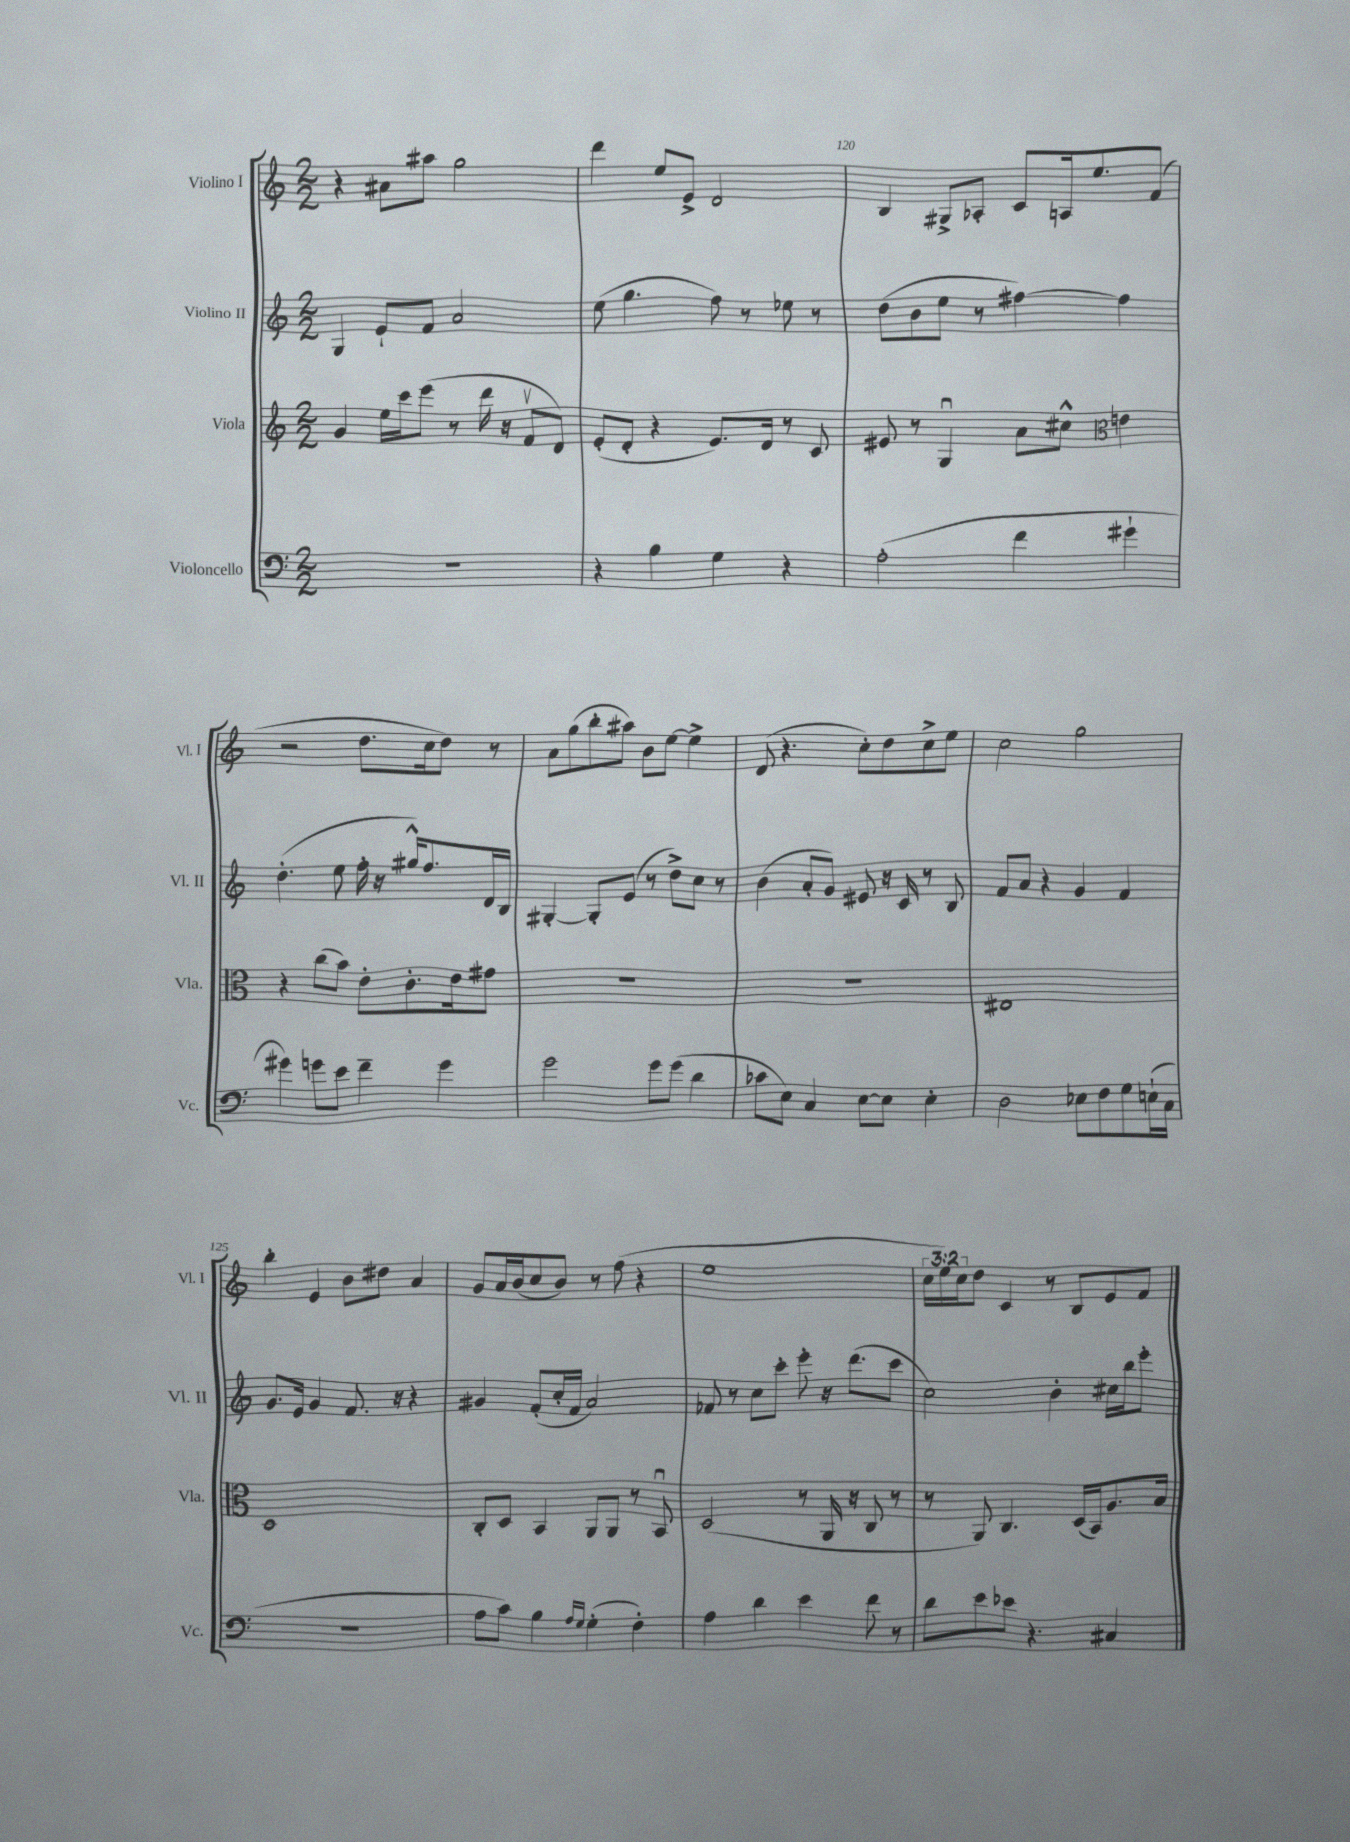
<<
\new StaffGroup <<
\new Staff = "s0" \with { instrumentName = "Violino I" shortInstrumentName = "Vl. I" } {
    \clef treble \key c \major \numericTimeSignature \time 2/2 \override Staff.TupletNumber.text = #tuplet-number::calc-fraction-text
    r4 ais'8 ais''8 g''2 |
    d'''4 e''8 e'8-> d'2 |
    b4 gis8-> aes8-. c'8 a16 e''8. f'8( |
    r2 d''8. c''16 d''8) r8 |
    a'8 g''8( b''8-. ais''8) b'8 e''8~ e''4-> |
    d'8( r4. c''8-.) d''8 c''8-> e''8 |
    c''2 g''2 |
    b''4-. e'4 b'8 dis''8 a'4 |
    g'8 a'16 b'16( c''8 b'8) r8 f''8( r4 |
    e''1 |
    \tuplet 3/2 { c''16 e''16) c''16 } d''8 c'4 r8 b8 e'8 f'8 \bar "|." |
}
\new Staff = "s1" \with { instrumentName = "Violino II" shortInstrumentName = "Vl. II" } {
    \clef treble \key c \major \numericTimeSignature \time 2/2
    g4 e'8-! f'8 a'2 |
    e''8( g''4. f''8) r8 ees''8 r8 |
    d''8( b'8 e''8 r8 fis''4~) fis''4 |
    d''4.-.( e''8 f''16-. r16 gis''16-^) f''8. d'16 b16 |
    gis4~-. gis8-. e'8( r8 d''8->) c''8 r8 |
    b'4( a'8-. g'8) eis'8 r16 c'16 r8 b8 |
    f'8 a'8 r4 g'4 f'4 |
    g'8. e'16 g'4 f'8. r16 r4 |
    gis'4 f'8-.( c''16-. f'16 a'2) |
    fes'8 r8 c''8 c'''8-. e'''8-. r16 d'''8.( c'''8 |
    c''2) b'4-. cis''16 b''16 e'''8-. \bar "|." |
}
\new Staff = "s2" \with { instrumentName = "Viola" shortInstrumentName = "Vla." } {
    \clef treble \key c \major \numericTimeSignature \time 2/2
    g'4 e''16 c'''16 e'''8( r8 d'''16 r16 f'8\upbow d'8) |
    e'8-.( d'8-. r4 e'8.) d'16 r8 c'8 |
    eis'8 r8 g4\downbow a'8 cis''8-^ \clef alto e'4 |
    r4 c''8( b'8) e'8-. c'8.-. e'16 gis'8 |
    R1 |
    R1 |
    eis1 |
    d1 |
    c8-. d8 b,4 a,8 a,8 r8 b,8\downbow |
    d2( r8 a,16 r16 c8 r8 |
    r8 a,8) c4. d16( b,16) a8. b16 \bar "|." |
}
\new Staff = "s3" \with { instrumentName = "Violoncello" shortInstrumentName = "Vc." } {
    \clef bass \key c \major \numericTimeSignature \time 2/2
    R1 |
    r4 b4 g4 r4 |
    a2-.( f'4 gis'4-! |
    gis'4) g'8 e'8 f'4-- g'4 |
    g'2 g'8 g'8( d'4 |
    ces'8 e8) c4 e8~ e8 e4-. |
    d2 ees8 f8 g8 e16-!( c16 |
    R1 |
    a8 c'8) b4 \grace { a16 g16 } g4-.( f4-.) |
    a4 d'4 e'4 f'8 r8 |
    d'8 e'8 ees'8 r4. cis4 \bar "|." |
}
>>
>>
\layout { \context { \Score currentBarNumber = #118 \override BarNumber.break-visibility = ##(#f #t #t) barNumberVisibility = #(every-nth-bar-number-visible 5) } }
